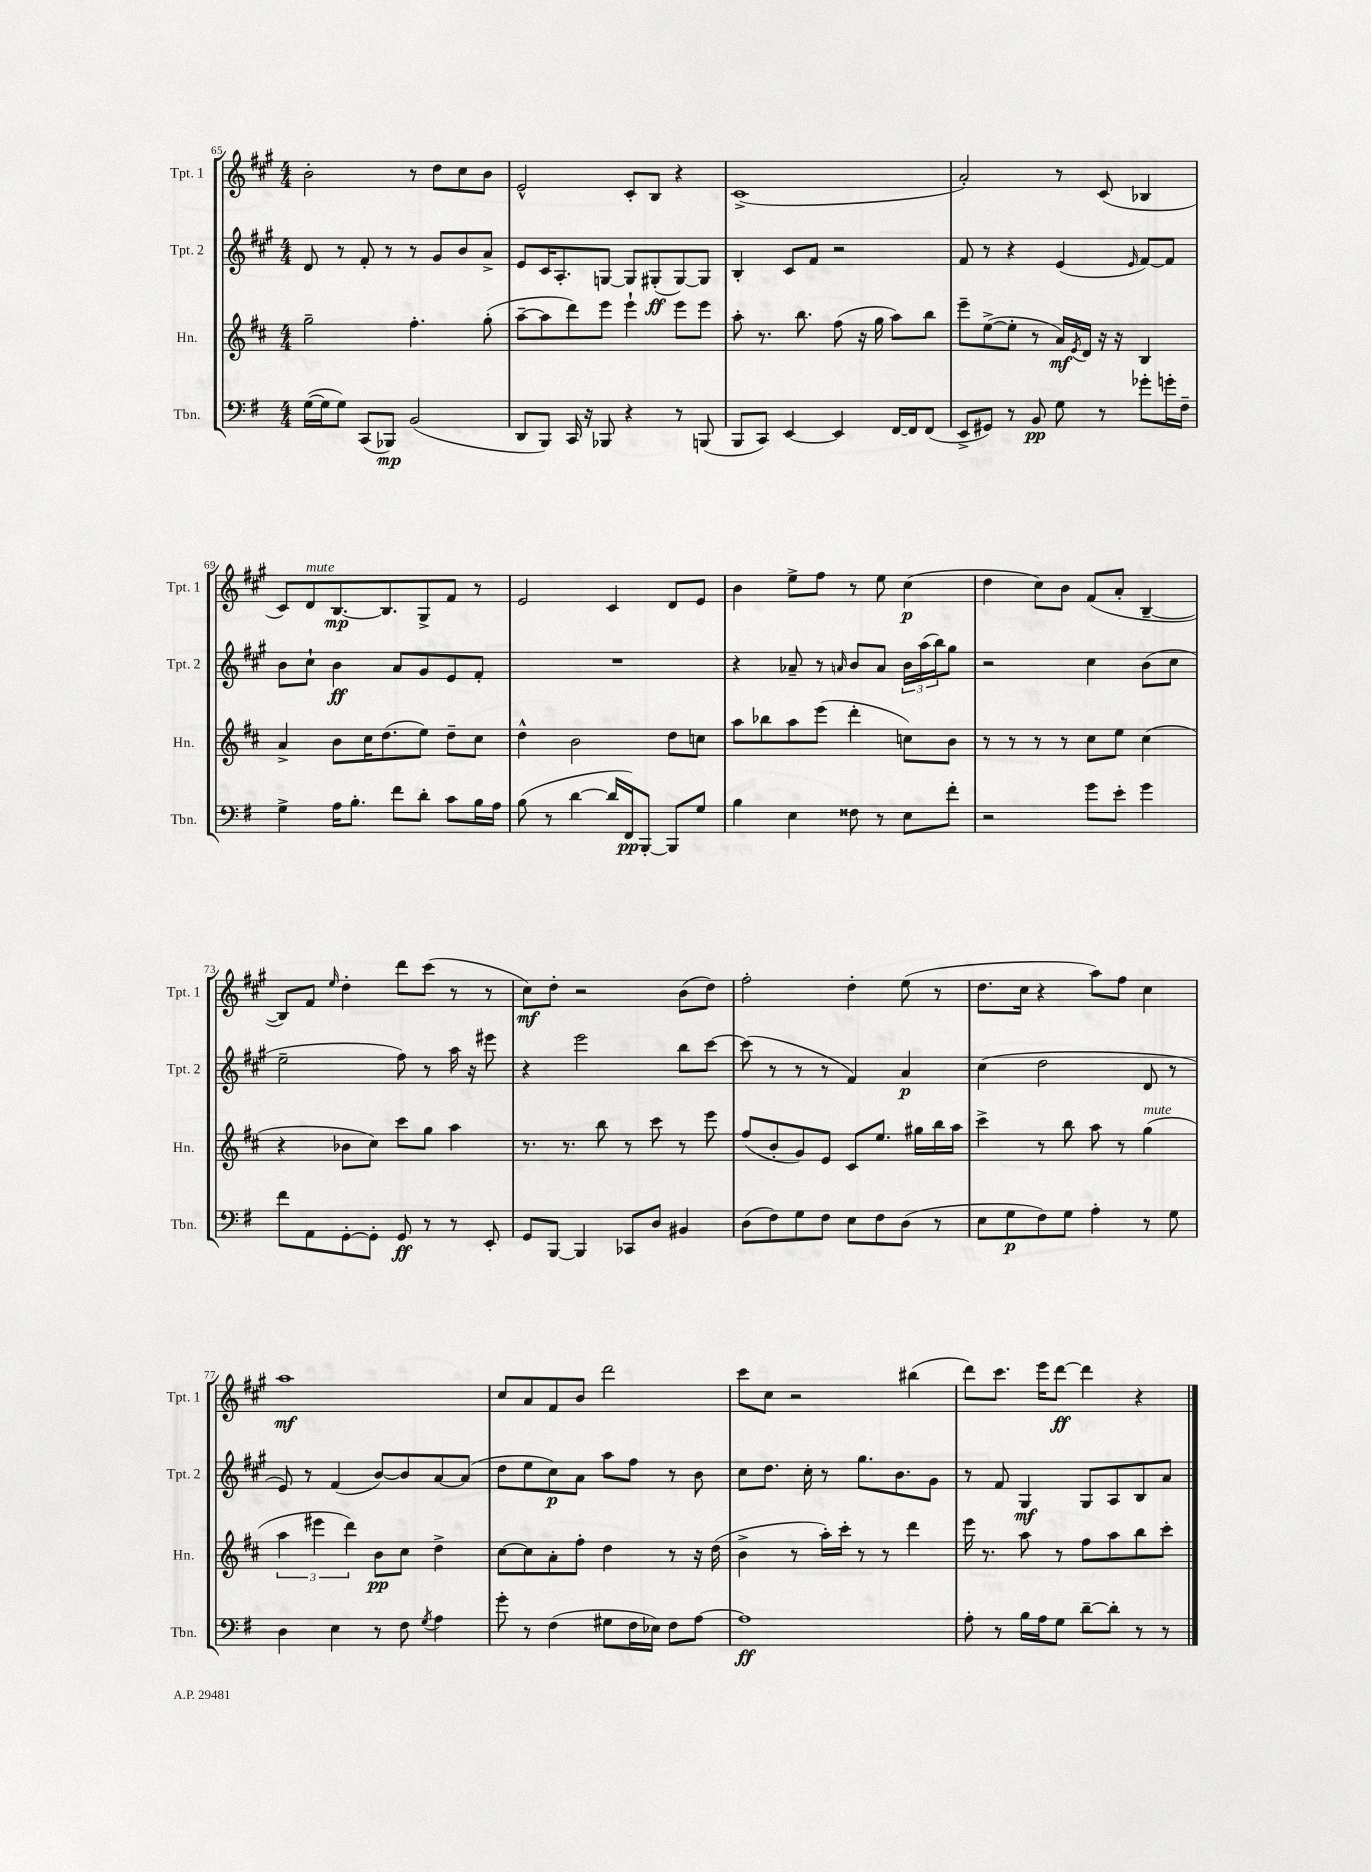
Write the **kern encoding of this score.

**kern	**kern	**kern	**kern
*staff4	*staff3	*staff2	*staff1
*clefF4	*clefG2	*clefG2	*clefG2
*k[f#]	*k[f#c#]	*k[f#c#g#]	*k[f#c#g#]
*M4/4	*M4/4	*M4/4	*M4/4
([16G\LL	2gg~\	8d/	2b'\
16G\]J	.	.	.
8G\J)	.	8r	.
(8CC/L	.	8f#'/	.
8BBB-/J)	.	8r	.
(2BB/	4.ff#'\	8r	8r
.	.	8g#/L	8dd\L
.	.	8b/	8cc#\
.	(8gg'\	8a^/J	8b\J
=	=	=	=
8DD/L	[8aa~\L	8e/L	2e^^/
8BBB/J)	8aa\]	16c#/K	.
.	.	8.A'/	.
16CC/	8ddd\)	.	.
16r	.	.	.
8BBB-/	8eee\J	[8G/J	.
4r	4eee`\	8G/]L	8c#'/L
.	.	(8G#'/	8B/J
8r	8eee\L	[8G#/)	4r
(8BBB/	8eee\J	8G#/]J	.
=	=	=	=
8BBB/L	8aa'\	4B'/	(1c#^
8CC/J)	8.r	.	.
[4EE/	.	8c#/L	.
.	8.bb\	.	.
.	.	8f#/J	.
4EE/]	(8ff#\	2r	.
.	16r	.	.
.	16gg\	.	.
[16FF#/LL	8aa\L)	.	.
16FF#/]J	.	.	.
(8FF#/J	8bb\J	.	.
=	=	=	=
8EE^/L	8eee~\L	8f#/	2a'/)
8GG#/J)	([8ee^\	8r	.
8r	8ee'\]J	4r	.
8BB/	8r	.	.
8G\	16a/LL)	(4e/	8r
.	8qe/	.	.
.	16d/JJ	.	.
8r	16r	.	(8c#/
.	16r	.	.
.	.	16qqe/	.
8g-'\L	4B/	[8f#/L)	4B-/
16g'\L	.	8f#/]J	.
16F#~\JJ	.	.	.
=	=	=	=
4G^\	4a^/	8b\L	8c#/L)
.	.	8cc#`\J	8d/
16A\LK	8b\L	4b\	[8.B/
8.B'\J	.	.	.
.	16cc#\K	.	.
.	(8.dd\	.	8.B/]
8f#\L	.	8a/L	.
8d'\J	8ee\J)	8g#/	8G#^/
8c\L	8dd~\L	8e/	8f#/J
16B\L	8cc#\J	8f#'/J	8r
16A\JJ	.	.	.
=	=	=	=
(8B\	4dd^^\	1r	2e/
8r	.	.	.
[4d\	2b\	.	.
16d/]LL	.	.	4c#/
16FF#/J)	.	.	.
[8BBB'/J	.	.	.
8BBB/]L	8dd\L	.	8d/L
8G/J	8cc\J	.	8e/J
=	=	=	=
4B\	8aa\L	4r	4b\
.	8bb-\	.	.
4E\	8aa\	8a-~/	8ee^\L
.	(8eee\J	8r	8ff#\J
.	.	16qqa/	.
8F##\	4ddd'\	8b/L	8r
8r	.	8a/J	8ee\
8E\L	8cc\L)	24b\LL	(4cc#\
.	.	(24aa\	.
.	.	24bb\J)	.
8f#'\J	8b\J	8gg#\J	.
=	=	=	=
2r	8r	2r	4dd\
.	8r	.	.
.	8r	.	8cc#\L)
.	8r	.	8b\J
8g\L	8cc#\L	4cc#\	(8f#/L
8e'\J	8ee\J	.	8a'/J
4g\	(4cc#\	(8b\L	[4B~/
.	.	8cc#\J	.
=	=	=	=
8f#\L	4r	2ee~\	8B/]L)
8AA\	.	.	8f#/J
.	.	.	16qqee/
[8GG'\	8b-\L	.	4dd'\
8GG'\]J	8cc#\J)	.	.
8GG/	8ccc#\L	8ff#\)	8ddd\L
8r	8gg\J	8r	(8ccc#\J
8r	4aa\	16aa\	8r
.	.	16r	.
8EE'/	.	8eee#\	8r
=	=	=	=
8GG/L	8.r	4r	8cc#\L)
[8BBB/J	.	.	8dd'\J
.	8.r	.	.
4BBB/]	.	2eee\	2r
.	8bb\	.	.
8CC-/L	8r	.	.
8D/J	8ccc#\	.	.
4BB#/	8r	8bb\L	(8b\L
.	8eee\	[8ccc#\J	8dd\J)
=	=	=	=
(8D\L	(8ff#/L	(8ccc#\]	2ff#'\
8F#\)	8b'/	8r	.
8G\	8g/)	8r	.
8F#\J	8e/J	8r	.
8E\L	8c#/L	4f#/)	4dd'\
8F#\	8.ee/J	.	.
(8D\J	.	4a/	(8ee\
.	16gg#\LL	.	.
8r	16bb\	.	8r
.	16aa\JJ	.	.
=	=	=	=
8E\L	4ccc#^\	(4cc#\	8.dd\L
8G\	.	.	.
.	.	.	16cc#\Jk
8F#\)	8r	2dd\	4r
8G\J	8bb\	.	.
4A'\	8aa\	.	8aa\L)
.	8r	.	8ff#\J
8r	(4gg\	8d/	4cc#\
8G\	.	8r	.
=	=	=	=
4D\	6aa\	8e/)	1aa
.	.	8r	.
.	6eee#\	.	.
4E\	.	(4f#/	.
.	6ddd\)	.	.
8r	8b\L	[8b/L)	.
8F#\	8cc#\J	8b/]	.
8qG/	.	.	.
4A\	4dd^\	[8a/	.
.	.	(8a/]J	.
=	=	=	=
8g'\	[8cc#\L	8dd\L	8cc#/L
8r	8cc#\]	8ee\	8a/
(4F#\	8a'\	8cc#\)	8f#/
.	8ff#'\J	8a\J	8b/J
8G#\L	4dd\	8aa\L	2ddd\
16F#\L	.	8ff#\J	.
16E-\JJ)	.	.	.
8F#\L	8r	8r	.
[8A\J	16r	8b\	.
.	(16dd\	.	.
=	=	=	=
1A]	4b^\	8cc#\L	8ccc#\L
.	.	8.dd\J	8cc#\J
.	8r	.	2r
.	.	16cc#'\	.
.	16aa'\LL)	8r	.
.	16ccc#'\JJ	.	.
.	8r	8.gg#\L	.
.	8r	.	.
.	.	8.b\	.
.	4ddd\	.	(4bb#\
.	.	8g#\J	.
=	=	=	=
8A'\	16eee\	8r	8ddd\L)
.	8.r	.	.
8r	.	8f#/	8.ccc#\J
16B\LL	8aa\	4G#/	.
16A\J	.	.	16eee\LK
8G\J	8r	.	[8ddd\J
[8d~\L	8ff#\L	8G#/L	4ddd\]
8d'\]J	8aa\	8A/	.
8r	8bb\	8B/	4r
8r	8ccc#'\J	8a/J	.
==	==	==	==
*-	*-	*-	*-
